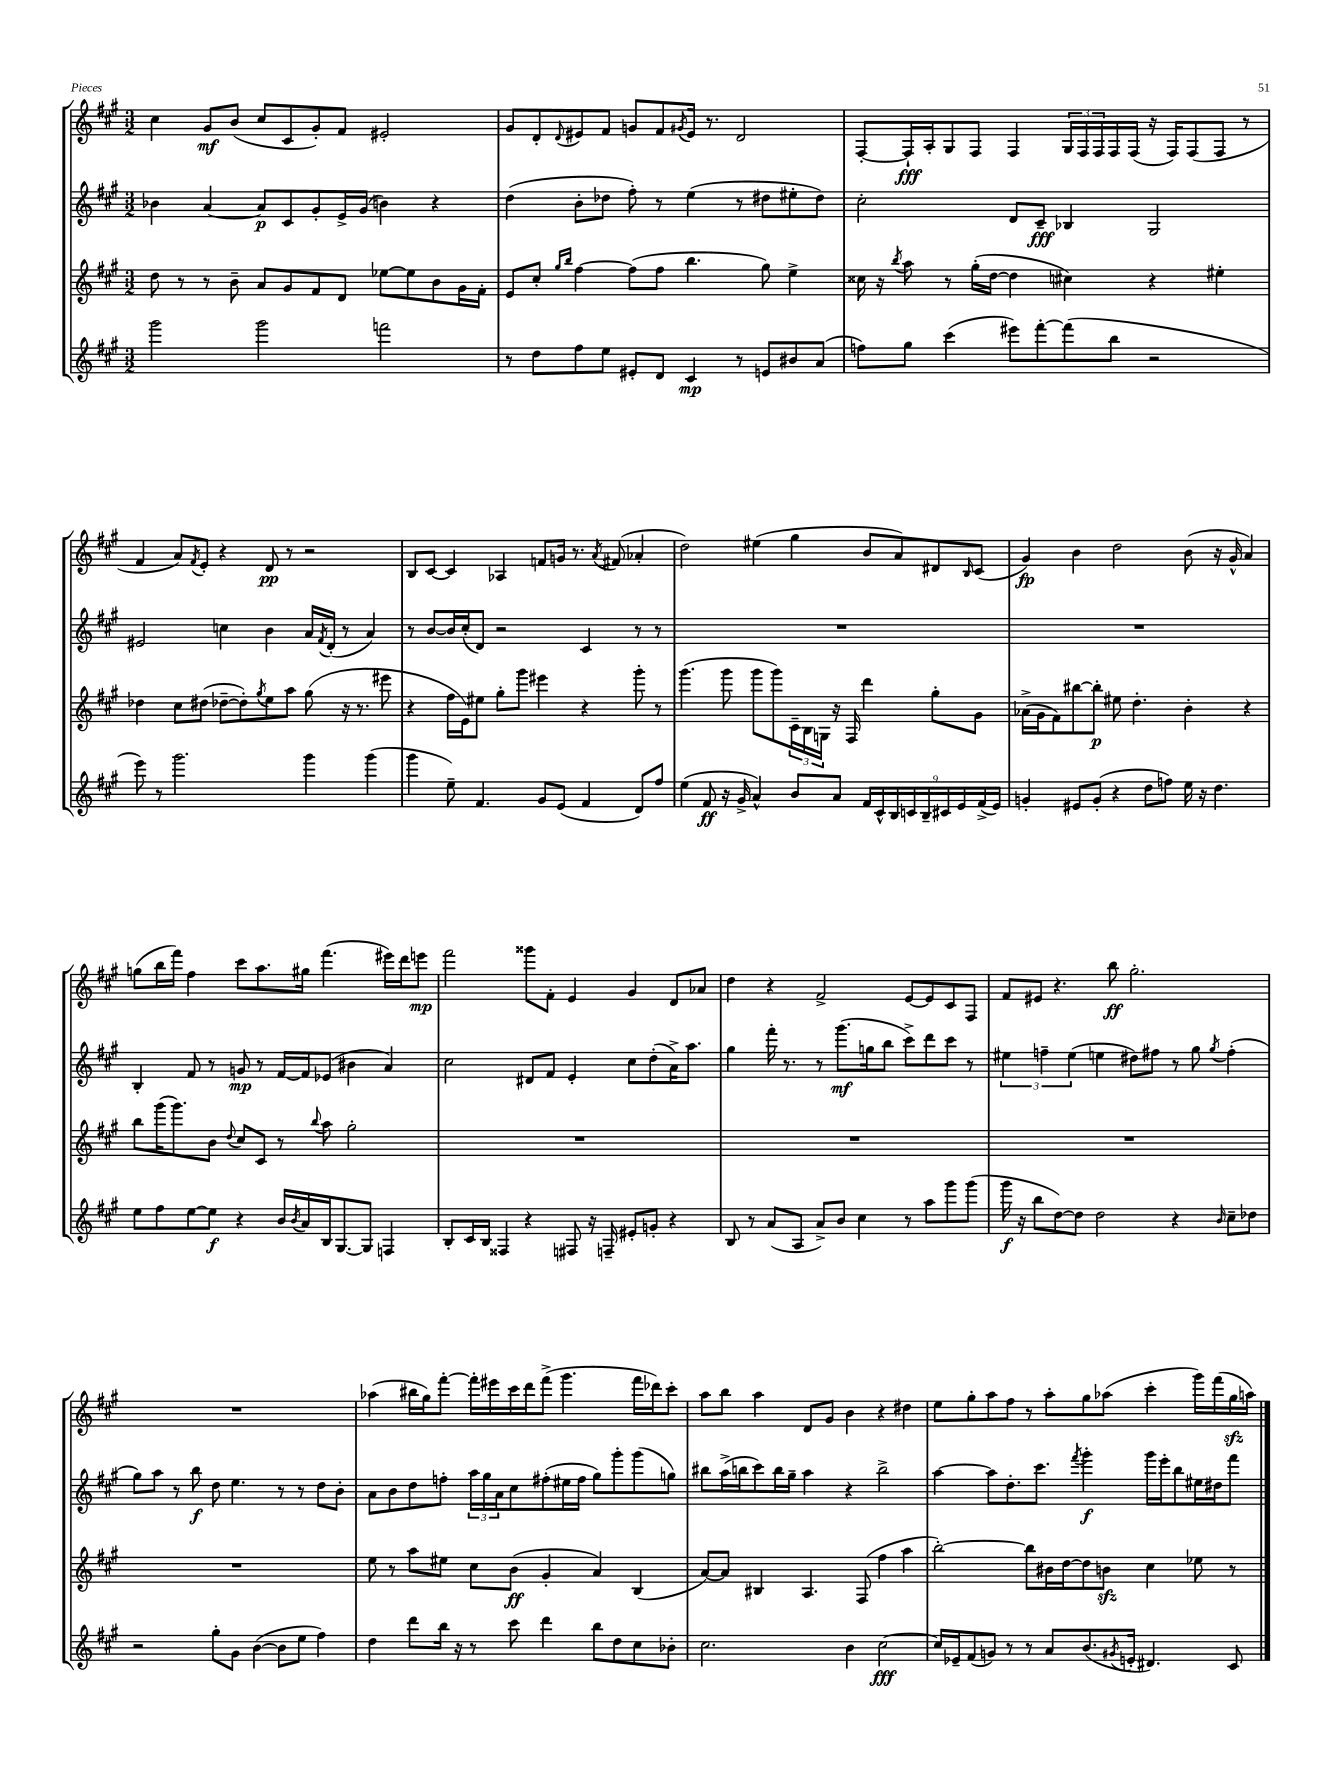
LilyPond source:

<<
\new StaffGroup <<
\new Staff = "s0" {
    \clef treble \key a \major \numericTimeSignature \time 3/2
    cis''4 gis'8\mf b'8( cis''8 cis'8 gis'8-.) fis'8 eis'2-. |
    gis'8 d'8-. \appoggiatura { d'8 } eis'8 fis'8 g'8 fis'8 \acciaccatura { gis'8 } eis'16 r8. d'2 |
    fis8~-. fis16-!\fff a16-. gis8 fis8 fis4 \tuplet 3/2 { gis16 fis16 fis16 } fis16 fis16( r16 fis16) fis8( fis8 r8 |
    fis'4 a'8) \acciaccatura { fis'8 } e'8-. r4 d'8\pp r8 r2 |
    b8 cis'8~ cis'4 aes4 f'8 g'16 r8. \acciaccatura { a'8 } fis'8( aes'4-. |
    d''2) eis''4( gis''4 b'8 a'8) dis'8 \grace { b16 } cis'8( |
    gis'4\fp) b'4 d''2 b'8( r16 gis'16-^ a'4) |
    g''8( b''16 fis'''16) fis''4 cis'''8 a''8. gis''16 fis'''4.( eis'''16) d'''16 e'''8\mp |
    fis'''2 gisis'''8 fis'8-. e'4 gis'4 d'8 aes'8 |
    d''4 r4 fis'2-> e'8~ e'8 cis'8 fis8 |
    fis'8 eis'8 r4. b''8\ff gis''2.-. |
    R1. |
    aes''4( bis''16 gis''16) fis'''8~-. fis'''16-. eis'''16 cis'''16 d'''16 fis'''8->( gis'''4. fis'''16 des'''16) cis'''8-. |
    a''8 b''8 a''4 d'8 gis'8 b'4 r4 dis''4 |
    e''8 gis''8-. a''8 fis''8 r8 a''8-. gis''8 aes''8( cis'''4-. gis'''16) fis'''16( gis''16\sfz a''16) \bar "|." |
}
\new Staff = "s1" {
    \clef treble \key a \major \numericTimeSignature \time 3/2
    bes'4 a'4~ a'8\p cis'8 gis'8-. e'16-> gis'16( b'4) r4 |
    d''4( b'8-. des''8 fis''8-.) r8 e''4( r8 dis''8 eis''8-. dis''8) |
    cis''2-. d'8 cis'8--\fff bes4 gis2 |
    eis'2 c''4 b'4 a'16 \acciaccatura { fis'8 } d'16-.( r8 a'4) |
    r8 b'8~ b'16 cis''16-.( d'8) r2 cis'4 r8 r8 |
    R1. |
    R1. |
    b4-. fis'8 r8 g'8\mp r8 fis'16~ fis'16 ees'8( bis'4 a'4) |
    cis''2 dis'8 fis'8 e'4-. cis''8 d''8-.( a'16->) a''8. |
    gis''4 fis'''16-. r8. r8 gis'''8.\mf( g''16 b''8 cis'''8->) d'''8 cis'''8 r8 |
    \tuplet 3/2 { eis''4 f''4-- eis''4( } e''4 dis''8) fis''8 r8 gis''8 \acciaccatura { gis''8 } fis''4-.( |
    gis''8) a''8 r8 b''8\f d''8 e''4. r8 r8 d''8 b'8-. |
    a'8 b'8 d''8 f''8-. \tuplet 3/2 { a''16 gis''16 a'16 } cis''8 fis''8-.( eis''16 fis''16 gis''8) gis'''8-. gis'''8( g''8) |
    bis''8 a''16->( b''16 cis'''8) b''16 gis''16-- a''4 r4 b''2-> |
    a''4~ a''8 d''8.-. cis'''8. \acciaccatura { fis'''8 } gis'''4-.\f gis'''16 e'''16-. b''8 eis''16 dis''16 fis'''8 \bar "|." |
}
\new Staff = "s2" {
    \clef treble \key a \major \numericTimeSignature \time 3/2
    d''8 r8 r8 b'8-- a'8 gis'8 fis'8 d'8 ees''8~ ees''8 b'8 gis'16 fis'16-. |
    e'8 cis''8-. \grace { gis''16 b''16 } fis''4~ fis''8( fis''8 b''4. gis''8) e''4-> |
    cisis''16 r16 \acciaccatura { b''8 } a''8 r8 gis''16-.( d''16~ d''4 cis''4) r4 eis''4-. |
    des''4 cis''8 dis''8( des''8~-- des''8-.) \acciaccatura { gis''8 } e''8 a''8 gis''8( r16 r8. eis'''8 |
    r4 fis''16 e'16) eis''8 gis''8-. gis'''8 eis'''4 r4 gis'''8-. r8 |
    gis'''4.( gis'''8 gis'''8 gis'''8) \tuplet 3/2 { cis'16-- b16 g16 } r16 fis16 d'''4 gis''8-. gis'8 |
    aes'16->( gis'16 fis'8) bis''8~ bis''8-.\p eis''8 d''4.-. b'4-. r4 |
    b''8 gis'''16( gis'''8.) b'8 \appoggiatura { d''8 } cis''8 cis'8 r8 \appoggiatura { b''8 } a''8 gis''2-. |
    R1. |
    R1. |
    R1. |
    R1. |
    e''8 r8 a''8 eis''8 cis''8 b'8\ff( gis'4-. a'4) b4( |
    a'8~) a'8 bis4 a4. fis8( fis''4 a''4 |
    b''2~-.) b''8 bis'16 d''16~ d''8 b'8\sfz cis''4 ees''8 r8 \bar "|." |
}
\new Staff = "s3" {
    \clef treble \key a \major \numericTimeSignature \time 3/2
    gis'''2 gis'''2 f'''2 |
    r8 d''8 fis''8 e''8 eis'8-. d'8 cis'4\mp r8 e'8 bis'8 a'8( |
    f''8) gis''8 cis'''4( eis'''8) fis'''8~-. fis'''8( b''8 r2 |
    e'''8) r8 gis'''2. gis'''4 gis'''4( |
    gis'''4 e''8--) fis'4. gis'8 e'8( fis'4 d'8) fis''8 |
    e''4( fis'8\ff r16 gis'16-> a'4-^) b'8 a'8 \tuplet 9/8 { fis'16 cis'16-^ b16 c'16 b16-- cis'16 e'16 fis'16->( e'16) } |
    g'4-. eis'8 g'8-.( r4 d''8 f''8) e''16 r16 d''4. |
    e''8 fis''8 e''8~ e''8\f r4 b'16 \acciaccatura { b'8 } a'16 b16 gis8.~ gis8 f4 |
    b8-. cis'16 b16 fisis4 r4 fis8 r16 f16-- eis'8-. g'8-. r4 |
    b8 r8 a'8( a8 a'8->) b'8 cis''4 r8 a''8 gis'''8 gis'''8( |
    gis'''16\f r16 b''8 d''8~) d''8 d''2 r4 \grace { b'16 } cis''8-- des''8 |
    r2 gis''8-. gis'8 b'4~( b'8 e''8 fis''4) |
    d''4 d'''8 b''16 r16 r8 cis'''8 d'''4 b''8 d''8 cis''8 bes'8-. |
    cis''2. b'4 cis''2~\fff |
    cis''16 ees'16-- fis'8( g'8) r8 r8 a'8 b'8.( \acciaccatura { gis'8 } e'16-. dis'4.) cis'8 \bar "|." |
}
>>
>>
\layout { \context { \Score \remove "Bar_number_engraver" } }
